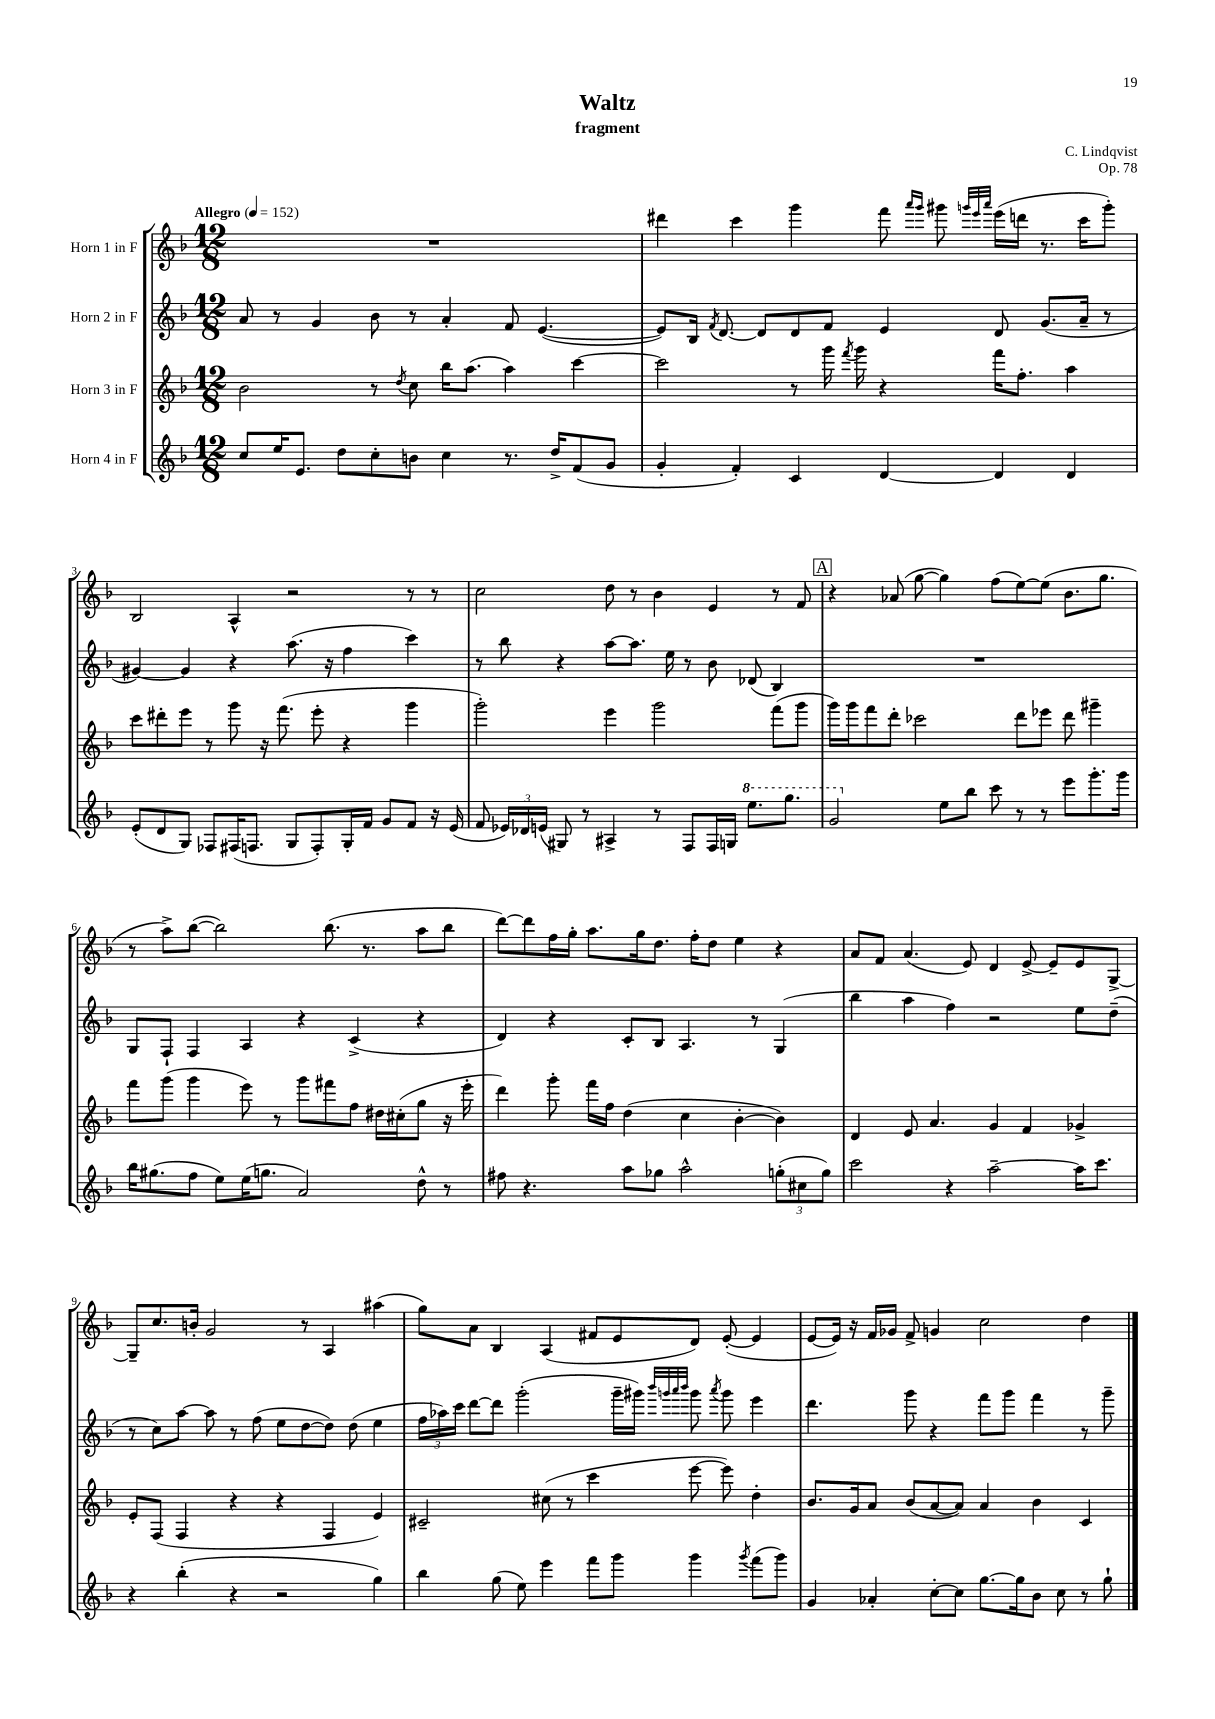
\header { title = "Waltz" composer = "C. Lindqvist" subtitle = "fragment" opus = "Op. 78" }
<<
\new StaffGroup <<
\new Staff = "s0" \with { instrumentName = "Horn 1 in F" } {
    \clef treble \key f \major \numericTimeSignature \time 12/8 \tempo "Allegro" 4 = 152
    \autoBeamOff R1. |
    dis'''4 c'''4 g'''4 f'''8 \grace { a'''16[ g'''16] } gis'''8 \grace { g'''32[ e'''32 a'''32] } e'''16[( d'''16] r8. c'''16[ g'''8]-.) |
    bes2 a4-^ r2 r8 r8 |
    c''2 d''8 r8 bes'4 e'4 r8 f'8 |
    \mark \markup { \box "A" } r4 aes'8( g''8~ g''4) f''8[( e''8~) e''8]( bes'8.[ g''8.] |
    r8 a''8[->) bes''8]~( bes''2) bes''8.( r8. a''8[ bes''8] |
    d'''8[~) d'''8 f''16 g''16]-. a''8.[ g''16 d''8.] f''16[-. d''8] e''4 r4 |
    a'8[ f'8] a'4.( e'8) d'4 e'8~-> e'8[-- e'8 g8]~-> |
    g8[-- c''8. b'16]-. g'2 r8 a4 ais''4( |
    g''8[) a'8] bes4 a4( fis'8[ e'8 d'8]) e'8~-.( e'4 |
    e'8[~ e'16]) r16 f'16[ ges'16] f'8-> g'4 c''2 d''4 \bar "|." |
}
\new Staff = "s1" \with { instrumentName = "Horn 2 in F" } {
    \clef treble \key f \major \numericTimeSignature \time 12/8
    \autoBeamOff a'8 r8 g'4 bes'8 r8 a'4-. f'8 e'4.~( |
    e'8[) bes16] \acciaccatura { f'8 } d'8.~ d'8[ d'8 f'8] e'4 d'8 g'8.[( a'16]-- r8 |
    gis'4~) gis'4 r4 a''8.( r16 f''4 c'''4) |
    r8 bes''8 r4 a''8[~ a''8.] e''16 r8 bes'8 des'8( bes4) |
    \mark \markup { \box "A" } R1. |
    g8[ f8]-! f4 a4 r4 c'4->( r4 |
    d'4) r4 c'8[-. bes8] a4. r8 g4( |
    bes''4 a''4 f''4) r2 e''8[ d''8]--( |
    r8 c''8[) a''8]~ a''8 r8 f''8( e''8[ d''8~ d''8]) d''8( e''4 |
    \tuplet 3/2 { f''16[ aes''16) c'''16] } d'''8[~ d'''8] g'''2-.( g'''16[-- gis'''16]) \grace { bes'''32[ g'''32 a'''32 bes'''32] } g'''8 \acciaccatura { a'''8 } g'''8 e'''4 |
    d'''4. g'''8 r4 f'''8[ g'''8] f'''4 r8 g'''8-- \bar "|." |
}
\new Staff = "s2" \with { instrumentName = "Horn 3 in F" } {
    \clef treble \key f \major \numericTimeSignature \time 12/8
    \autoBeamOff bes'2 r8 \acciaccatura { d''8 } c''8 bes''16[ a''8.]( a''4) c'''4~ |
    c'''2 r8 g'''16 \acciaccatura { f'''8 } g'''16 r4 f'''16[ f''8.]-. a''4 |
    c'''8[ dis'''8-. e'''8] r8 g'''8 r16 f'''8.( e'''8-. r4 g'''4 |
    g'''2-.) e'''4 g'''2 f'''8[( g'''8] |
    \mark \markup { \box "A" } g'''16[) g'''16 f'''8 d'''8]-. ces'''2 d'''8[ ees'''8] d'''8 gis'''4-- |
    f'''8[ g'''8]( g'''4 e'''8) r8 g'''8[ fis'''8 f''8] dis''16[ cis''16-.( g''8] r16 e'''16-. |
    d'''4) g'''8-. f'''16[ f''16] d''4( c''4 bes'4~-. bes'4) |
    d'4 e'8 a'4. g'4 f'4 ges'4-> |
    e'8[-. f8]( f4 r4 r4 f4 e'4) |
    cis'2-- cis''8( r8 c'''4 e'''8~ e'''8) d''4-. |
    bes'8.[ g'16 a'8] bes'8[( a'8~ a'8]) a'4 bes'4 c'4 \bar "|." |
}
\new Staff = "s3" \with { instrumentName = "Horn 4 in F" } {
    \clef treble \key f \major \numericTimeSignature \time 12/8
    \autoBeamOff c''8[ e''16 e'8.] d''8[ c''8-. b'8] c''4 r8. d''16[-> f'8( g'8] |
    g'4-. f'4-.) c'4 d'4~ d'4 d'4 |
    e'8[-.( d'8 g8]) fes8[ fis16( f8.] g8[ f8-.) g16-. f'16] g'8[ f'8] r16 e'16( |
    f'8 \tuplet 3/2 { ees'16[) des'16 e'16]( } gis8) r8 ais4-> r8 f8[ f16 g16] \ottava #1 e'''8.[ g'''8.] |
    \mark \markup { \box "A" } g''2 \ottava #0 e''8[ bes''8] c'''8 r8 r8 e'''8[ g'''8.-. g'''16] |
    bes''16[ gis''8.( f''8] e''8[) e''16( g''8.] a'2) d''8-^ r8 |
    fis''8 r4. a''8[ ges''8] a''2-^ \tuplet 3/2 { g''8[-.( cis''8 g''8]) } |
    c'''2 r4 a''2~-- a''16[ c'''8.] |
    r4 bes''4-.( r4 r2 g''4) |
    bes''4 g''8( e''8) e'''4 f'''8[ g'''8] g'''4 \acciaccatura { g'''8 } f'''8[( g'''8]) |
    g'4 aes'4-. c''8[~-. c''8] g''8.[~ g''16 bes'8] c''8 r8 g''8-! \bar "|." |
}
>>
>>
